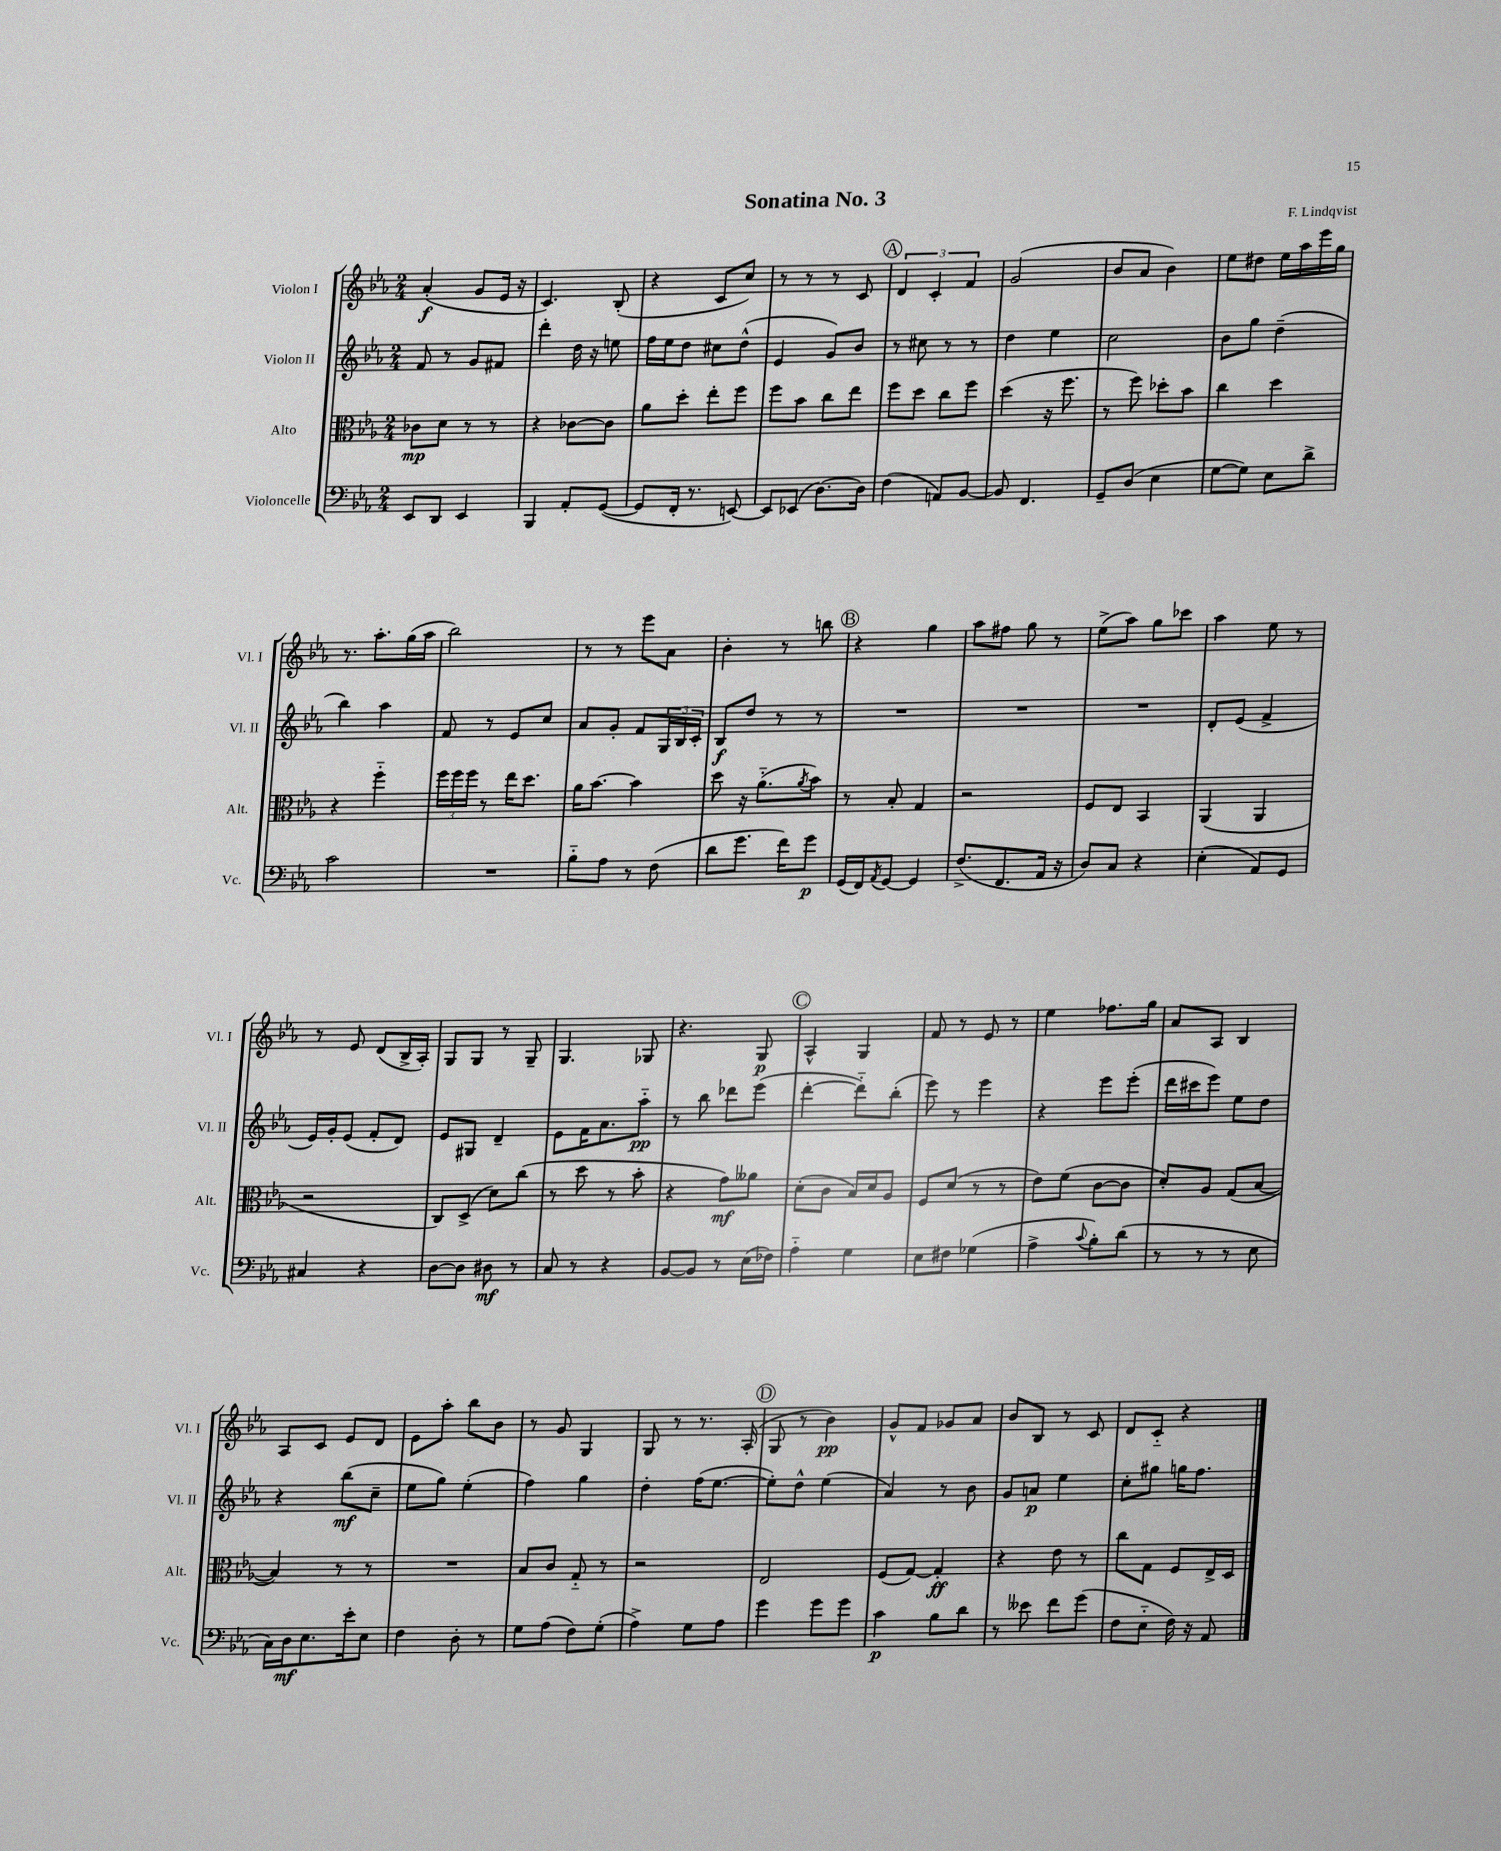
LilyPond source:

\header { title = "Sonatina No. 3" composer = "F. Lindqvist" }
<<
\new StaffGroup <<
\new Staff = "s0" \with { instrumentName = "Violon I" shortInstrumentName = "Vl. I" } {
    \clef treble \key ees \major \numericTimeSignature \time 2/4
    aes'4-.\f( g'8 ees'16 r16 |
    c'4.) bes8-.( |
    r4 c'8 c''8) |
    r8 r8 r8 c'8 |
    \mark \markup { \circle "A" } \tuplet 3/2 { d'4 c'4-. f'4 } |
    g'2( |
    bes'8 aes'8 bes'4) |
    ees''8 dis''8 ees''16 aes''16 ees'''16 g''16 |
    r8. aes''8.-. g''16( aes''16 |
    bes''2) |
    r8 r8 ees'''8 aes'8 |
    bes'4-. r8 b''8 |
    \mark \markup { \circle "B" } r4 g''4 |
    aes''8 fis''8 g''8 r8 |
    ees''8->( aes''8) g''8 ces'''8 |
    aes''4 ees''8 r8 |
    r8 ees'8 d'8( bes16-> aes16-.) |
    g8 g8 r8 g8-- |
    g4. ges8 |
    r4. g8\p |
    \mark \markup { \circle "C" } aes4-^ g4 |
    f'8 r8 ees'8 r8 |
    ees''4 fes''8. g''16 |
    aes'8 aes8 bes4 |
    aes8 c'8 ees'8 d'8 |
    ees'8 aes''8-. bes''8 bes'8 |
    r8 g'8 g4 |
    g8 r8 r8. aes16-.( |
    \mark \markup { \circle "D" } g8 r8 bes'4\pp) |
    g'8-^ f'8 ges'8 aes'8 |
    bes'8 bes8 r8 c'8 |
    d'8 c'8-_ r4 \bar "|." |
}
\new Staff = "s1" \with { instrumentName = "Violon II" shortInstrumentName = "Vl. II" } {
    \clef treble \key ees \major \numericTimeSignature \time 2/4
    f'8 r8 g'8 fis'8 |
    d'''4-. d''16 r16 e''8 |
    f''16 ees''16 d''8 cis''8 d''8-^( |
    ees'4 g'8) bes'8 |
    \mark \markup { \circle "A" } r8 cis''8 r8 r8 |
    d''4 ees''4 |
    c''2 |
    bes'8 g''8 d''4--( |
    bes''4) aes''4 |
    f'8 r8 ees'8 c''8 |
    aes'8 g'8-. f'8 \tuplet 3/2 { g16 bes16 c'16-. } |
    bes8\f d''8 r8 r8 |
    \mark \markup { \circle "B" } R2 |
    R2 |
    R2 |
    d'8-. ees'8( f'4-> |
    ees'16) g'16-. ees'8( f'8-. d'8) |
    ees'8 gis8 d'4-- |
    ees'8 f'16 aes'8. aes''8-_\pp |
    r8 bes''8 des'''8 ees'''8( |
    \mark \markup { \circle "C" } d'''4~-. d'''8-_) bes''8-.( |
    ees'''8) r8 ees'''4 |
    r4 ees'''8 ees'''8-.( |
    d'''16 cis'''16 ees'''8) ees''8 d''8 |
    r4 bes''8\mf( c''8-- |
    ees''8 g''8) ees''4-.( |
    f''4) g''4 |
    d''4-. f''16( ees''8.~ |
    \mark \markup { \circle "D" } ees''8-.) d''8-^ ees''4( |
    aes'4) r8 bes'8 |
    g'8 a'8\p ees''4 |
    c''8-. gis''8 g''16 f''8. \bar "|." |
}
\new Staff = "s2" \with { instrumentName = "Alto" shortInstrumentName = "Alt." } {
    \clef alto \key ees \major \numericTimeSignature \time 2/4
    ces'8\mp d'8 r8 r8 |
    r4 ces'8~ ces'8 |
    aes'8 d''8-. ees''8-. f''8 |
    f''8 bes'8 c''8 ees''8 |
    \mark \markup { \circle "A" } f''8 d''8 c''8 f''8 |
    d''4( r16 f''8. |
    r8 f''8) des''8-. bes'8 |
    c''4 d''4 |
    r4 f''4-_ |
    \tuplet 3/2 { f''16 f''16 f''16 } r8 ees''16 d''8. |
    aes'16 bes'8.~ bes'4 |
    d''8 r16 aes'8.-_( \acciaccatura { aes'8 } bes'8) |
    \mark \markup { \circle "B" } r8 bes8-. g4 |
    r2 |
    f8 ees8 bes,4 |
    aes,4( aes,4 |
    r2 |
    c8) d8->( d'8) c''8( |
    r8 d''8 r8 bes'8-. |
    r4 g'8\mf) aeses'8 |
    \mark \markup { \circle "C" } d'8-.( c'8 bes16) d'16 aes8 |
    f8 d'8( r8 r8 |
    ees'8) f'8( c'8~ c'8 |
    d'8-.) aes8 g8( bes8~ |
    bes4) r8 r8 |
    R2 |
    bes8 c'8 g8-_ r8 |
    r2 |
    \mark \markup { \circle "D" } ees2 |
    f8( g8~) g4-.\ff |
    r4 ees'8 r8 |
    c''8 g8 f8 ees16-> d16 \bar "|." |
}
\new Staff = "s3" \with { instrumentName = "Violoncelle" shortInstrumentName = "Vc." } {
    \clef bass \key ees \major \numericTimeSignature \time 2/4
    ees,8 d,8 ees,4 |
    bes,,4 aes,8-. g,8~( |
    g,8 f,16-. r8. e,8~) |
    e,8 ees,8( d8.~) d16 |
    \mark \markup { \circle "A" } f4( a,8) bes,8~ |
    bes,8 f,4. |
    g,8-- d8( ees4 |
    g8~ g8) ees8 d'8-> |
    c'2 |
    R2 |
    bes8-_ aes8 r8 f8( |
    d'8 g'8. f'16) g'8\p |
    \mark \markup { \circle "B" } g,16( f,16) \acciaccatura { aes,8 } g,8~ g,4 |
    f8.->( f,8. aes,16 r16 |
    d8) c8 r4 |
    ees4-.( aes,8) g,8 |
    cis4 r4 |
    d8~ d8 dis8\mf r8 |
    c8 r8 r4 |
    bes,8~ bes,8 r8 ees16( fes16) |
    \mark \markup { \circle "C" } aes4-_ g4 |
    ees8 fis8 ges4( |
    aes4-> \appoggiatura { c'8 } bes8-.) d'8( |
    r8 r8 r8 ees8 |
    c16) d16\mf ees8. ees'16-. ees8 |
    f4 d8-. r8 |
    g8 aes8( f8) g8-.( |
    aes4->) g8 aes8 |
    \mark \markup { \circle "D" } g'4 g'8 g'8 |
    c'4\p bes8 d'8 |
    r8 eeses'8 f'8 g'8( |
    f8 ees8-_ f16) r16 aes,8 \bar "|." |
}
>>
>>
\layout { \context { \Score \remove "Bar_number_engraver" } }
